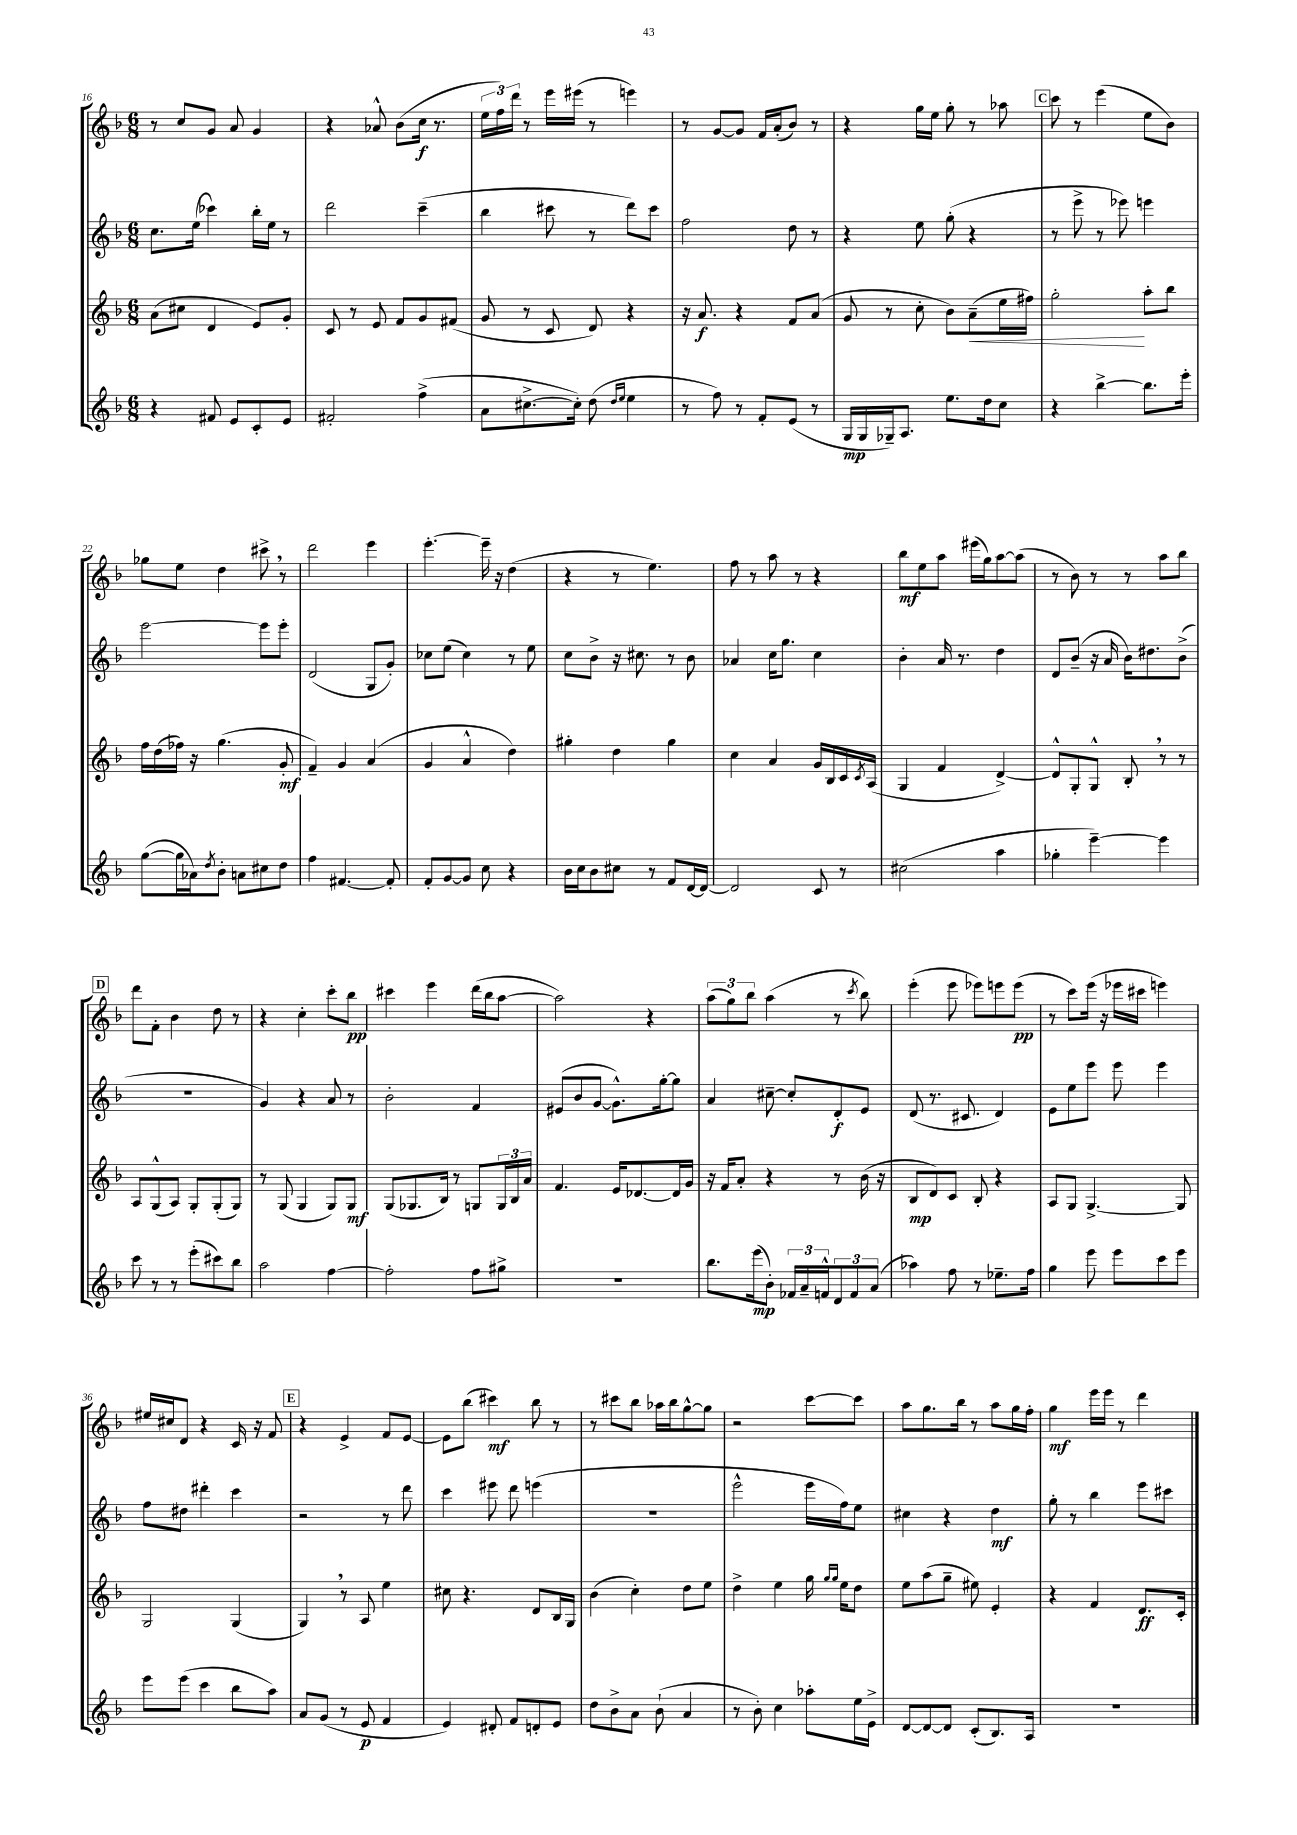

**kern	**kern	**kern	**kern
*staff4	*staff3	*staff2	*staff1
*clefG2	*clefG2	*clefG2	*clefG2
*k[b-]	*k[b-]	*k[b-]	*k[b-]
*M6/8	*M6/8	*M6/8	*M6/8
4r	(8a\L	8.cc\L	8r
.	8cc#\J	.	8cc/L
.	.	(16ee\Jk	.
8f#/	4d/	4ccc-\)	8g/J
8e/L	.	.	8a/
8c'/	8e/L)	16bb-'\LL	4g/
.	.	16ee\JJ	.
8e/J	8g'/J	8r	.
=	=	=	=
2f#'/	8c/	2ddd\	4r
.	8r	.	.
.	8e/	.	8a-^^/
.	8f/L	.	(8b-\L
(4ff^\	8g/	(4ccc~\	16cc\Jk
.	.	.	8.r
.	(8f#/J	.	.
=	=	=	=
8a\L	8g/	4bb-\	24ee\LL
.	.	.	24ff\)
.	.	.	24ddd\JJ
[8.cc#^\	8r	.	8r
.	8c/	8ccc#\	16eee\LL
16cc#'\]Jk)	.	.	(16eee#\JJ
(8dd\	8d/)	8r	8r
16qqdd/LL	.	.	.
16qqee/JJ	.	.	.
4ee\	4r	8ddd\L)	4eee\)
.	.	8ccc#\J	.
=	=	=	=
8r	16r	2ff\	8r
.	8.a/	.	.
8ff\)	.	.	[8g/L
8r	4r	.	8g/]J
8f'/L	.	.	16f/LL
.	.	.	(16a'/J
(8e/J	8f/L	8dd\	8b-/J)
8r	(8a/J	8r	8r
=	=	=	=
16G/LL	8g/	4r	4r
16G/	.	.	.
16G-~/J)	8r	.	.
8.A/J	.	.	.
.	8cc'\	8ee\	16gg\LL
.	.	.	16ee\JJ
8.ee\L	8b-\L)	(8gg'\	8gg'\
.	(8a~\	4r	8r
16dd\k	.	.	.
8cc\J	16ee\L	.	8aa-\
.	16ff#\JJ)	.	.
=	=	=	=
4r	2gg'\	8r	8ccc\
.	.	8eee^\	8r
[4bb-^\	.	8r	(4eee\
.	.	8eee-\)	.
8.bb-\]L	8aa'\L	4eee\	8ee\L
.	8bb-\J	.	8b-\J)
16eee'\Jk	.	.	.
=	=	=	=
([8gg\L	16ff\LL	[2eee\	8gg-\L
.	(16dd\	.	.
16gg\]L	16ff-\JJ)	.	8ee\J
16a-\J)	16r	.	.
8qdd/	.	.	.
8b-'\J	(4.gg\	.	4dd\
8a\L	.	.	.
8cc#\	.	8eee\]L	8ccc#^\
8dd\J	8g'/	8eee'\J	8r
=	=	=	=
4ff\	4f~/)	(2d/	2ddd\
[4.f#/	4g/	.	.
.	(4a/	8G/L	4eee\
8f#'/]	.	8g'/J)	.
=	=	=	=
8f'/L	4g/	8cc-\L	[4.eee'\
[8g/	.	(8ee\J	.
8g/]J	4a^^/	4cc-\)	.
8cc\	.	.	16eee~\]
.	.	.	16r
4r	4dd\)	8r	(4dd\
.	.	8ee\	.
=	=	=	=
16b-\LL	4gg#'\	8cc\L	4r
16cc\J	.	.	.
8b-\	.	8b-^\J	.
8cc#\J	4dd\	16r	8r
.	.	8.cc#\	.
8r	.	.	4.ee\)
8f/L	4gg#\	8r	.
[16d/L	.	8b-\	.
16d/_JJ	.	.	.
=	=	=	=
2d/]	4cc\	4a-/	8ff\
.	.	.	8r
.	4a/	16cc\LK	8aa\
.	.	8.gg\J	.
.	.	.	8r
8c/	16g/LL	4cc\	4r
.	16B-/	.	.
8r	16c/	.	.
.	8qc/	.	.
.	(16A/JJ	.	.
=	=	=	=
(2cc#\	4G/	4b-'\	8bb-\L
.	.	.	8ee\
.	4f/	16a/	8aa\J
.	.	8.r	.
.	.	.	(16eee#\LL
.	.	.	16gg\J)
4aa\	[4d^/)	4dd\	[8aa\
.	.	.	(8aa\]J
=	=	=	=
4gg-'\	8d^^/]L	8d/L	8r
.	8G'/	(8b-~/J	8b-\)
[4eee~\)	8G^^/J	16r	8r
.	.	16a/	.
.	8B-'/	16b-\LK)	8r
.	.	8.dd#\	.
4eee\]	8r	.	8aa\L
.	8r	(8b-^\J	8bb-\J
=	=	=	=
8ccc\	8A/L	2.r	8ddd\L
8r	(8G^^/	.	8f'\J
8r	8A/J)	.	4b-\
(8eee'\L	8G'/L	.	.
8ccc#\)	(8G'/	.	8dd\
8bb-\J	8G/J)	.	8r
=	=	=	=
2aa\	8r	4g/)	4r
.	(8G/	.	.
.	4G/	4r	4cc'\
[4ff\	8G/L)	8a/	8ccc'\L
.	8G/J	8r	8bb-\J
=	=	=	=
2ff'\]	(8G/L	2b-'\	4ccc#\
.	8.G-/	.	.
.	.	.	4eee\
.	16B-/Jk)	.	.
.	8r	.	.
8ff\L	8G/L	4f/	(16ddd\LL
.	.	.	16bb-\J
8gg#^\J	24G/L	.	[8aa\J
.	24B-/	.	.
.	24a/JJ	.	.
=	=	=	=
2.r	4.f/	(8e#/L	2aa\])
.	.	8b-/	.
.	.	[8g/J	.
.	16e/LK	8.g^^\]L)	.
.	[8.d-/	.	.
.	.	.	4r
.	.	[16gg'\k	.
.	16d-/]L	8gg\]J	.
.	16g/JJ	.	.
=	=	=	=
8.bb-\L	16r	4a/	(12aa\L
.	16f/LK	.	.
.	.	.	12gg\)
.	8a'/J	.	.
.	.	.	12bb-\J
(16eee\k	.	.	.
8b-'\J)	4r	[8cc#~\	(4aa\
24f-/LL	.	8cc#'/]L	.
24a~/	.	.	.
24f^^/J	.	.	.
12d/	8r	8d'/	8r
12f/	.	.	.
.	.	.	8qccc/
.	(16b-\	8e/J	8bb-\)
(12a/J	.	.	.
.	16r	.	.
=	=	=	=
4aa-\)	8B-/L	(8d/	(4eee'\
.	8d/)	8.r	.
8ff\	8c/J	.	8eee\
.	.	8.c#/	.
8r	8B-'/	.	8eee-\L)
8.ee-~\L	4r	4d/)	8eee\
.	.	.	(8eee\J
16ff\Jk	.	.	.
=	=	=	=
4gg\	8A/L	8e\L	8r
.	8G/J	8ee\	8ccc\L)
8eee\	[4.G^/	8eee\J	(16eee\Jk
.	.	.	16r
8eee\L	.	8eee\	16eee-\LL
.	.	.	16ccc#\JJ
8ccc\	.	4eee\	4eee\)
8eee\J	8G/]	.	.
=	=	=	=
8eee\L	2G/	8ff\L	16ee#/LL
.	.	.	16cc#/J
(8eee\J	.	8dd#\J	8d/J
4ccc\	.	4ddd#'\	4r
8bb-\L	(4G/	4ccc\	16c/
.	.	.	16r
8aa\J)	.	.	8f/
=	=	=	=
8a/L	4G/)	2r	4r
(8g/J	.	.	.
8r	8r	.	4e^/
8e/	8A/	.	.
4f/	4ee\	8r	8f/L
.	.	8ddd\	[8e/J
=	=	=	=
4e/)	8cc#\	4ccc\	8e\]L
.	4.r	.	(8bb-\J
8d#'/	.	8eee#\	4ccc#\)
8f/L	.	8ddd\	.
8d'/	8d/L	(4eee\	8bb-\
8e/J	16B-/L	.	8r
.	16G/JJ	.	.
=	=	=	=
8dd\L	(4b-\	2.r	8r
8b-^\	.	.	8ccc#\L
8a\J	4cc'\)	.	8bb-\J
(8b-`\	.	.	16aa-\LL
.	.	.	16bb-\J
4a/	8dd\L	.	[8gg^^\
.	8ee\J	.	8gg\]J
=	=	=	=
8r	4dd^\	2eee^^\	2r
8b-'\)	.	.	.
4cc\	4ee\	.	.
8aa-'\L	16gg\	16eee\LL	[8ccc\L
.	16qqgg/LL	.	.
.	16qqgg/JJ	.	.
.	16ee\LK	16ff\J)	.
16ee\L	8dd\J	8ee\J	8ccc\]J
16e^\JJ	.	.	.
=	=	=	=
[8d/L	8ee\L	4cc#\	8aa\L
8d/_	(8aa\	.	8.gg\
8d/]J	8gg~\J	4r	.
.	.	.	16bb-\Jk
(8c'/L	8ee#\)	.	8r
8.B-/)	4e'/	4dd\	8aa\L
.	.	.	16gg\L
16A/Jk	.	.	16ff'\JJ
=	=	=	=
2.r	4r	8gg'\	4gg\
.	.	8r	.
.	4f/	4bb-\	16eee\LL
.	.	.	16eee\JJ
.	.	.	8r
.	8.d/L	8eee\L	4ddd\
.	.	8ccc#\J	.
.	16c'/Jk	.	.
==	==	==	==
*-	*-	*-	*-
